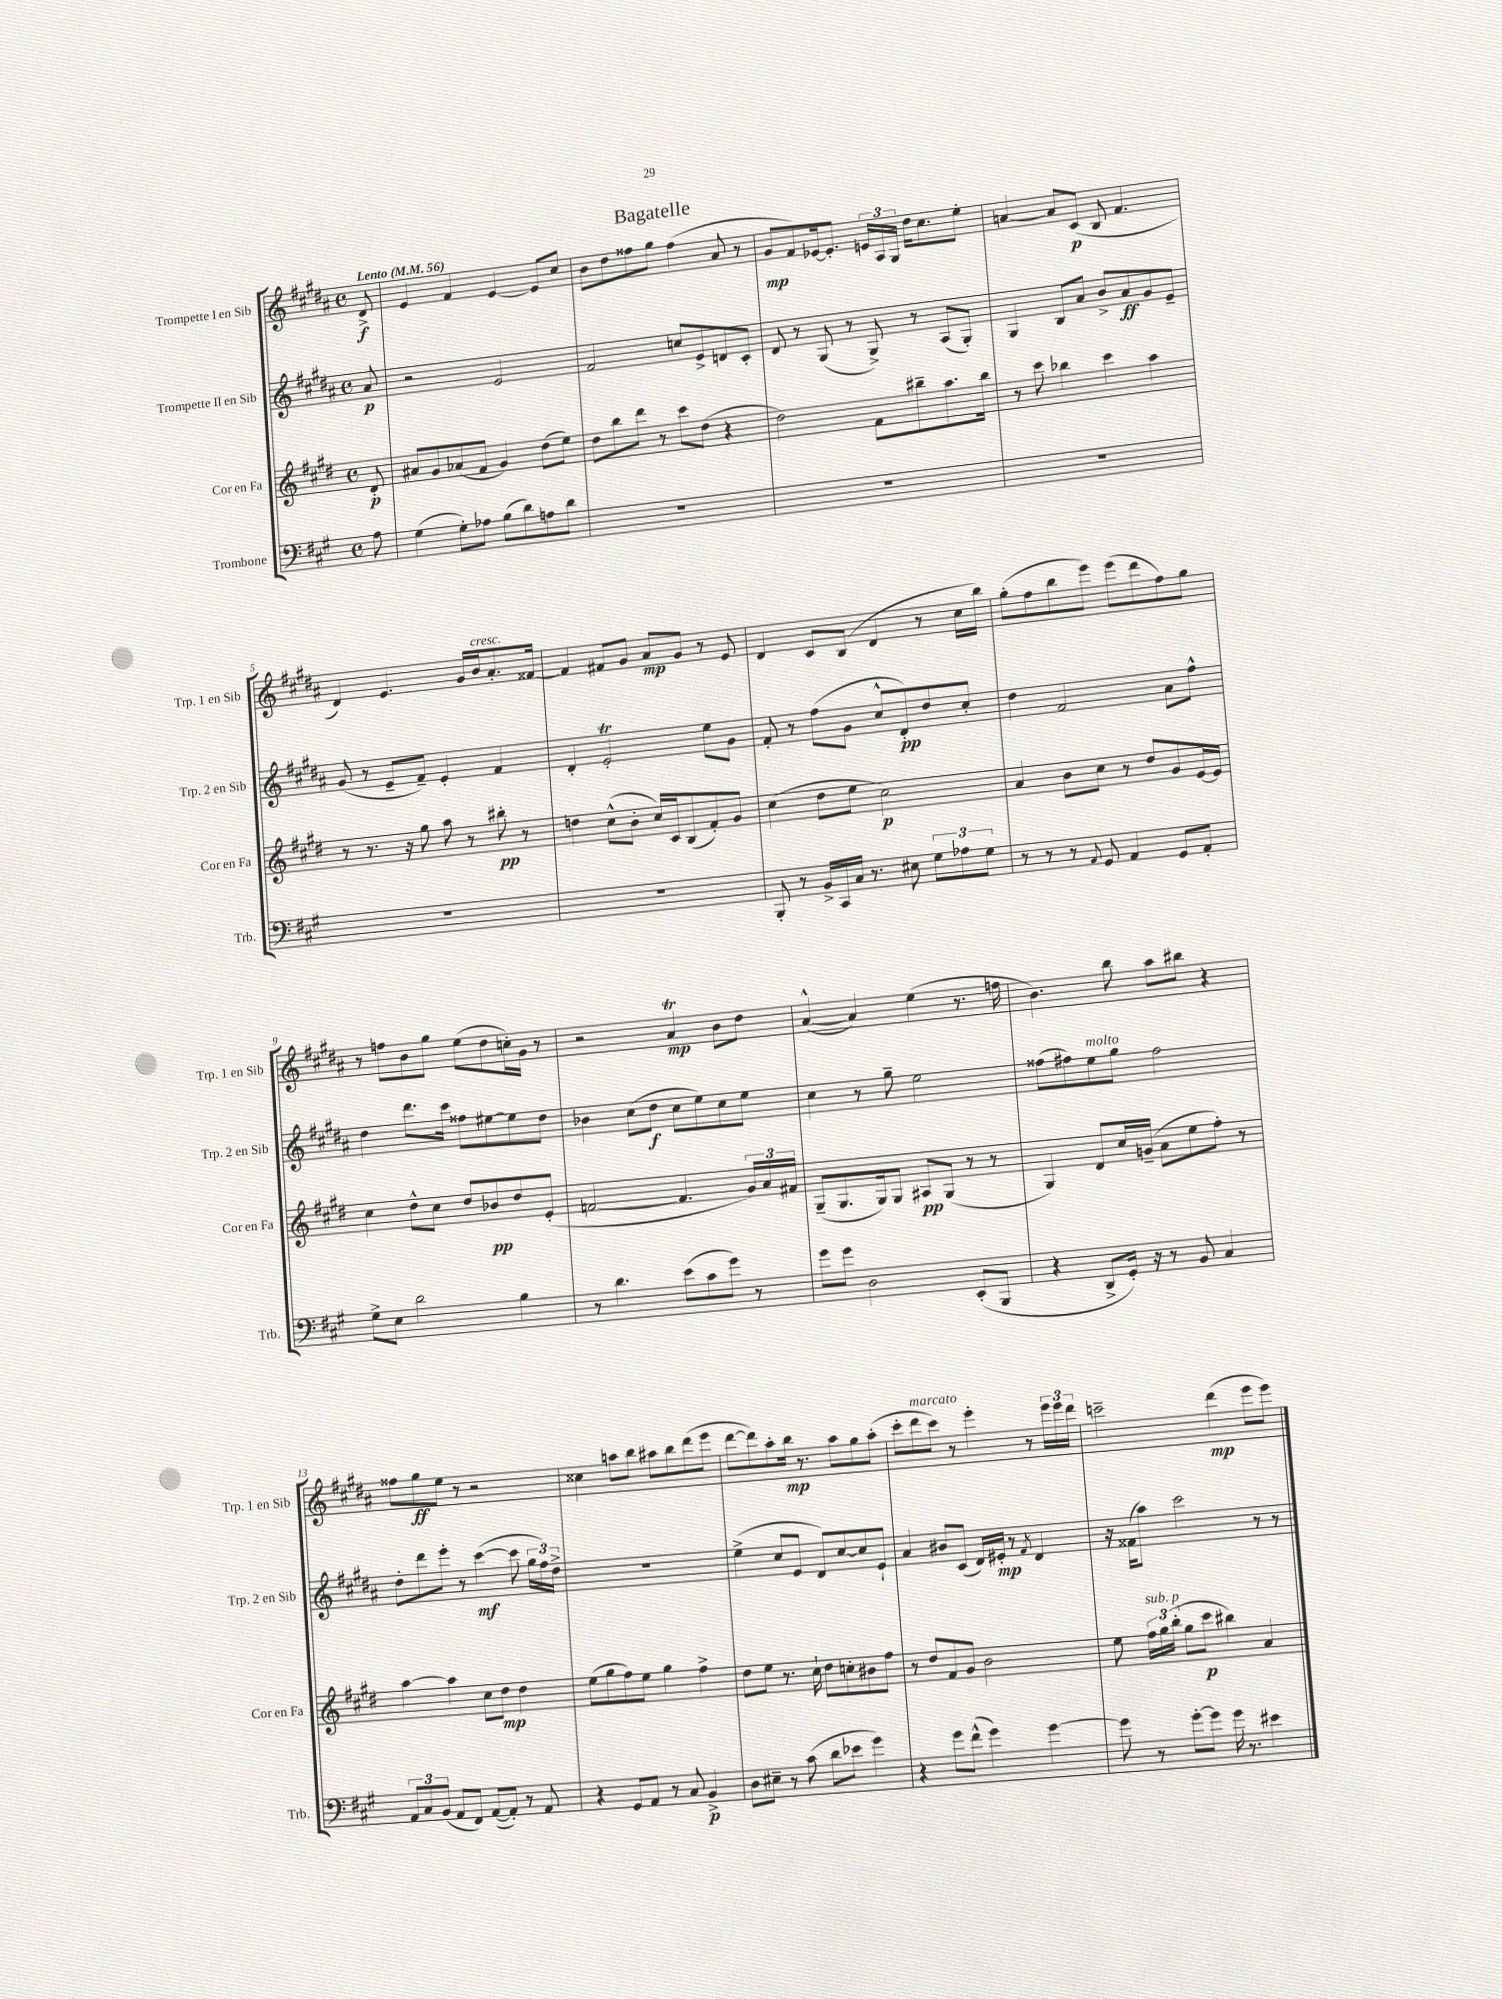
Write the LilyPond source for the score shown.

\header { title = "Bagatelle" }
<<
\new StaffGroup <<
\new Staff = "s0" \with { instrumentName = "Trompette I en Sib" shortInstrumentName = "Trp. 1 en Sib" } {
    \clef treble \key b \major \defaultTimeSignature \time 4/4 \partial 8 \tempo "Lento" 4 = 56
    \autoBeamOff dis'8->\f |
    e'4 fis'4 e'4~ e'8[ cis''8] |
    b'8[ dis''8 fisis''8 gis''8] fisis''4( ais'8 r8 |
    gis'8[\mp fis'8) ees'16~ ees'8.]-. \tuplet 3/2 { e'16[ ais16 gis16] } dis''16[ cis''8. e''8]-. |
    a'4~ a'8[ cis'8]\p( b8 fis'4. |
    dis'4) e'4. gis'16[ b'16^\markup { \italic "cresc." } ais'8.-. fisis'16]~ |
    fisis'4 fis'8[ gis'8] ais'8[\mp gis'8] r8 e'8 |
    dis'4 cis'8[ b8]( dis'4 r8 cis''16[ b''16]) |
    gis''8[-.( fis''8 b''8 e'''8]) e'''8[( dis'''8 fis''8) gis''8] |
    r8 f''8[ b'8 gis''8] e''8[( dis''8 c''16-.) gis'16] r8 |
    r2 ais'4\trill\mp b'8[ dis''8] |
    ais'4~-^( ais'4) e''4( r8. f''16 |
    b'4.) b''8 ais''8[ bis''8] r4 |
    fisis''8[ gis''8\ff e''8] r8 r2 |
    cisis''4 a''8[ b''8] ais''8[ b''8 dis'''8( e'''8] |
    dis'''8[~ dis'''8) ais''8-. b''16]\mp r8. ais''8[ gis''8 ais''8]-.( |
    cis'''8[-. dis'''8^\markup { \italic "marcato" } cis'''8]) r8 e'''4-. r8 \tuplet 3/2 { e'''16[ e'''16 dis'''16] } |
    c'''2-- dis'''4\mp( e'''8[ e'''8]) \bar "|." |
}
\new Staff = "s1" \with { instrumentName = "Trompette II en Sib" shortInstrumentName = "Trp. 2 en Sib" } {
    \clef treble \key b \major \defaultTimeSignature \time 4/4 \partial 8
    \autoBeamOff ais'8\p |
    r2 e'2 |
    fis'2 c''8[ e'8-> d'8 cis'8]-. |
    dis'8 r8 gis8( r8 gis8->) r8 ais8[( gis8]-.) |
    gis4 b8[ ais'8] b'8[-> ais'8\ff gis'8 e'8]-- |
    gis'8( r8 e'8[-- fis'8]--) e'4-. fis'4 |
    dis'4-. e'2-.\trill e''8[ gis'8] |
    fis'8-. r8 fis''8[( gis'8] cis''8[-^ dis'8-.\pp) dis''8 cis''8]-. |
    dis''4 fis'2 ais'8[ fis''8]-^ |
    dis''4 dis'''8.[ cis'''16] fisis''8[ eis''8~ eis''8 dis''8] |
    bes'4 cis''8[( dis''8]\f cis''8[ e''8) cis''8 e''8] |
    cis''4 r8 gis''8-- e''2 |
    fisis''8[( fis''8) e''8^\markup { \italic "molto" } gis''8] fis''2 |
    dis''8[-. dis'''8 e'''8]-. r8 cis'''4~\mf( cis'''8 \tuplet 3/2 { gis''16[ fis''16) dis''16]-> } |
    R1 |
    e''4->( cis''8[ e'8] dis'8[) cis''8~ cis''8 e'8]-! |
    ais'4 bis'8[ cis'8]( dis'16[) eis'16]-.\mp r8 \acciaccatura { fis'8 } dis'4 |
    r16 fisis'16[( ais''8]) cis'''2 r8 r8 \bar "|." |
}
\new Staff = "s2" \with { instrumentName = "Cor en Fa" shortInstrumentName = "Cor en Fa" } {
    \clef treble \key e \major \defaultTimeSignature \time 4/4 \partial 8
    \autoBeamOff dis'8-.\p |
    ais'8[ gis'8 aes'8( fis'8] gis'4) dis''8[( e''8]) |
    dis''8[ b''8 dis'''8] r8 cis'''8[ dis''8]( r4 |
    dis''2) fis'8[ bis''8-- a''8. bis''16] |
    r8 cis'''8 bes''4 cis'''4 a''4 |
    r8 r8. r16 gis''8 a''8 r8 bis''8-.\pp r8 |
    d''4 cis''8[-^( b'8]-. cis''16[) cis'16 b8( fis'8-.) gis'8] |
    cis''4( dis''8[ e''8] cis''2\p) |
    a'4 b'8[ cis''8] r8 dis''8[ gis'8 e'16~ e'16] |
    cis''4 dis''8[-^ cis''8] dis''8[ bes'8\pp dis''8 e'8]-.( |
    f'2~ f'4. \tuplet 3/2 { gis'16[) a'16 fis'16] } |
    gis8[--( gis8. gis16) gis8] ais8[\pp gis8]( r8 r8 |
    gis4) dis'8[ cis''16 g'16]--( a'8[ e''8 fis''8]-.) r8 |
    a''4~ a''4 cis''8[ dis''8]\mp dis''4 |
    e''8[( gis''8 fis''8) e''8] gis''4 fis''4-> |
    dis''8[ e''8] r8. cis''16-! dis''8[ c''8-. bis'8 fis''8] |
    r8 dis''8[ fis'8 gis'8] b'2 |
    e''8 \tuplet 3/2 { fis''16[^\markup { \italic "sub. p" } gis''16 b''16]-.( } gis''8[ cis'''8]\p bis''4) a'4 \bar "|." |
}
\new Staff = "s3" \with { instrumentName = "Trombone" shortInstrumentName = "Trb." } {
    \clef bass \key a \major \defaultTimeSignature \time 4/4 \partial 8
    \autoBeamOff a8 |
    gis4( gis8[-.) aes8] b8[( d'8) a8 d'8] |
    R1 |
    R1 |
    R1 |
    R1 |
    R1 |
    b,,8-. r8 b,16[-> cis,16 cis16] r8. eis8 \tuplet 3/2 { gis8[ aes8 gis8] } |
    r8 r8 r8 \appoggiatura { a,8 } gis,8 a,4 gis,8[ a,8]-. |
    gis8[-> e8] d'2 b4 |
    r8 d'4. e'8[( cis'8 gis'8]) r8 |
    gis'8[ gis'8] d2 e,8[-.( b,,8] |
    r4 d,8[-> gis,16]-.) r16 r8 b,8 cis4 |
    \tuplet 3/2 { a,8[ cis8 b,8]( } a,8[ fis,8]) a,8[~( a,8]-.) r8 a,8 |
    r4 gis,8[ a,8] r8 cis8 b,4->\p |
    d8[ eis8]-- r8 cis'8( d'8[ ees'8] gis'4) |
    r4 gis'8[ fis'8]-^( gis'4) gis'4~ |
    gis'8 r8 gis'8[~-. gis'8] gis'16 r8. eis'4 \bar "|." |
}
>>
>>
